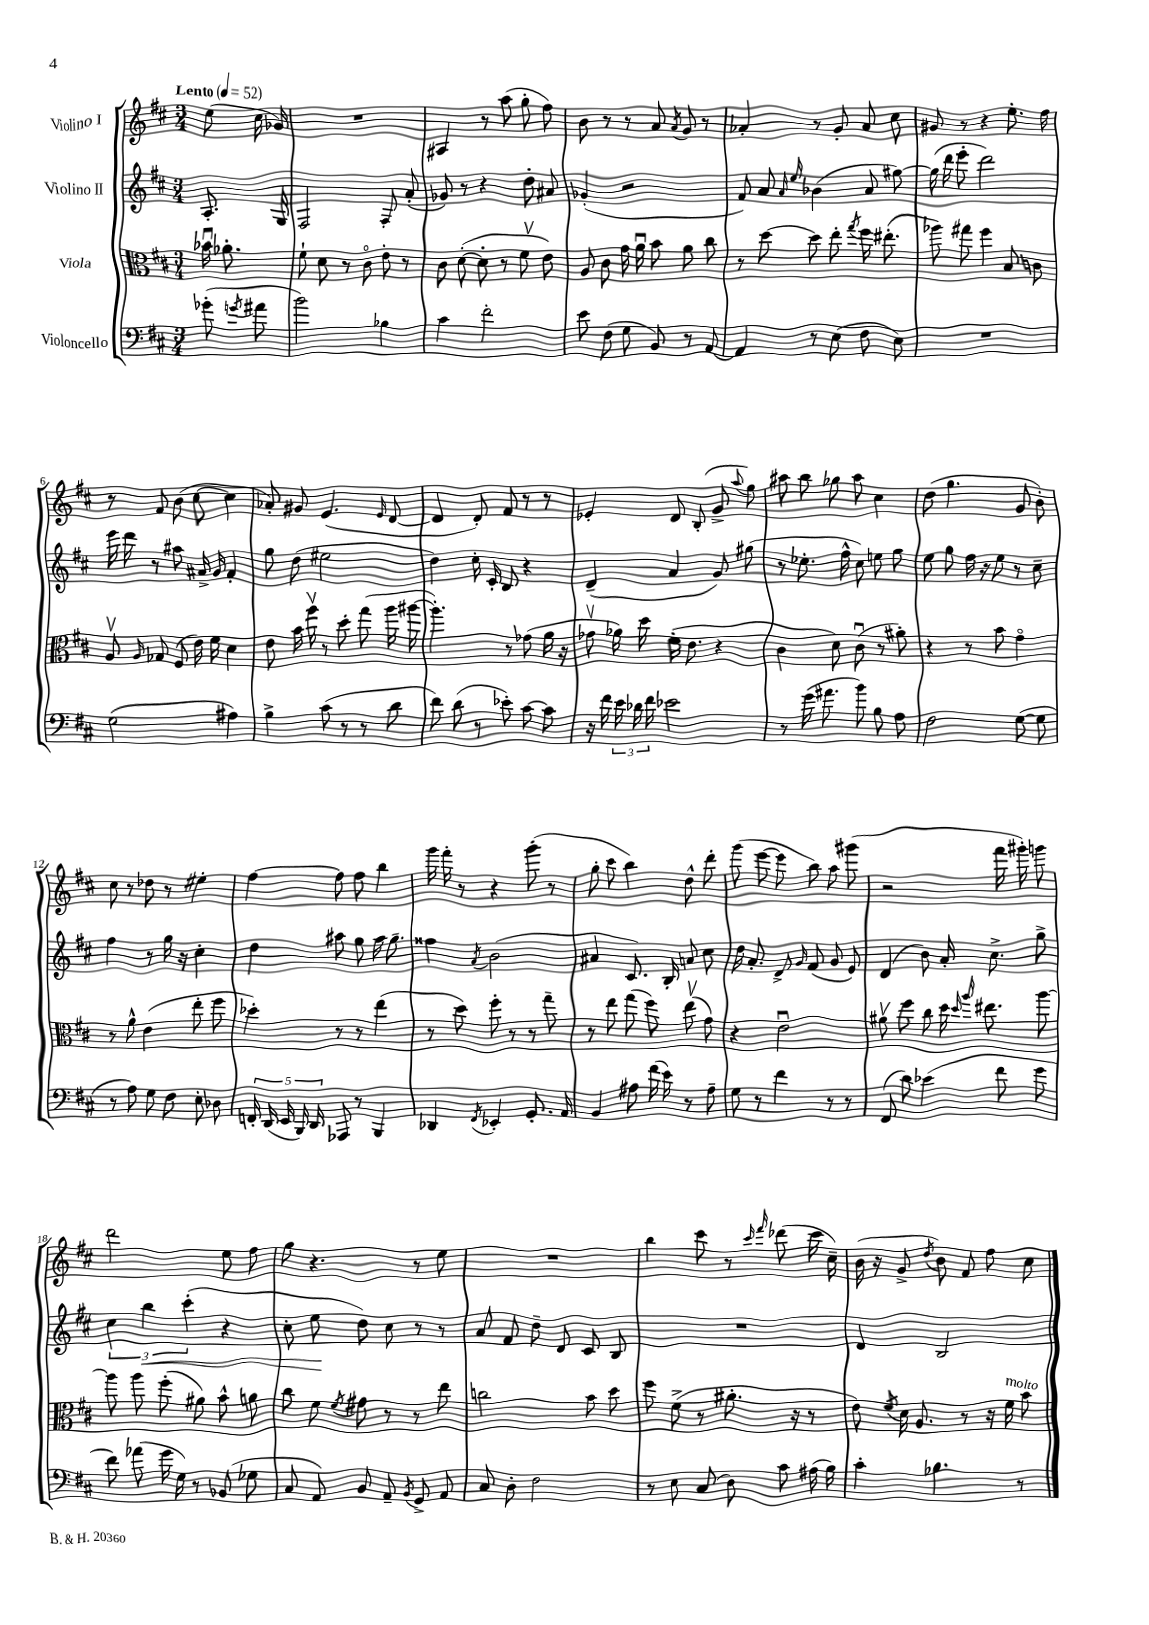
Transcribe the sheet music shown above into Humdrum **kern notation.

**kern	**kern	**kern	**kern
*staff4	*staff3	*staff2	*staff1
*clefF4	*clefC3	*clefG2	*clefG2
*k[f#c#]	*k[f#c#]	*k[f#c#]	*k[f#c#]
*M3/4	*M3/4	*M3/4	*M3/4
*MM52	*MM52	*MM52	*MM52
(8g-'\	16b-u\	8.A'/	(8ee\
.	8.a-'\	.	.
8qg/	.	.	.
8a#\	.	.	16cc#\
.	.	16G/	16g-/)
=	=	=	=
2b\)	8f#`\	2F#/	2.r
.	8d\	.	.
.	8r	.	.
.	8c#o\	.	.
4B-\	8e'\	8F#'/	.
.	8r	(8a'/	.
=	=	=	=
4c#\	8c#\	8g-/)	4A#/
.	([8d'\	8r	.
2f#'\	8d'\]	4r	8r
.	8r	.	(8aa\
.	8f#v\	8dd'\	8gg'\
.	8e\)	8a#/	8ff#\)
=	=	=	=
8e\	8A/	(4g-'/	8b\
(8F#\	8c#\	.	8r
8G\	16g\	2r	8r
.	16au\	.	.
8BB/)	8b\	.	8a/
.	.	.	8qa/
8r	8a\	.	8g/
[8AA/	8cc#\	.	8r
=	=	=	=
4AA/]	8r	8f#/)	4a-'/
.	[8dd\	8a/	.
.	.	16qqa/	.
.	.	16qqee/	.
8r	8dd\]	(4b-\	8r
(8E\	8ee'\	.	8g'/
.	8qgg/	.	.
8F#\	16ff#\	8a/	8a-/
.	(8.ee#'\	.	.
8E\)	.	[8gg#\)	8cc#\
=	=	=	=
2.r	8aa-\)	(16gg#\]	8g#/
.	.	16ddd\	.
.	8gg#\	8eee'\	8r
.	4ff#\	2ddd\)	4r
.	8B/	.	8.ee'\
.	8c\	.	.
.	.	.	16ff#\
=	=	=	=
(2G\	8Av/	16eee\	8r
.	.	16ddd\	.
.	16qqA/	.	.
.	8G-/	8r	8f#/
.	(8F#/	8aa#\	(8b\
.	16e\)	16a#^/	[8cc#\
.	16f#\	16g/	.
4A#\)	4d\	4f#'/	4cc#\]
=	=	=	=
4B^\	8e\	8gg\	8a-'/)
.	16b\	(8dd\	8g#/
.	16ff#v\	.	.
(8c#\	8r	2ee#\	(4.e/
8r	8dd'\	.	.
8r	(8gg\	.	.
.	.	.	16qqe/
8d\	16aa\	.	[8d/
.	[16aa#\	.	.
=	=	=	=
8f#\)	4.aa#'\])	4dd\)	4d/]
(8d\	.	.	.
8r	.	16cc#'\	8d'/)
.	.	16c#'/	.
8e-'\)	8r	8B/	8f#/
[8c#\	(8g-\	4r	8r
8c#\]	16a\	.	8r
.	16r	.	.
=	=	=	=
16r	8g-v\	(4d~/	4e-'/
16f#\	.	.	.
24e\	16a-\)	.	.
24d-\	.	.	.
.	16dd\	.	.
24f#\	.	.	.
2e-\	(16f#'\	4a/	8d/
.	8.e\	.	.
.	.	.	(8B'/
.	4r	8g/)	8g^/
.	.	.	8qqaa/
.	.	(8gg#\	8gg\)
=	=	=	=
8r	4c#\	8r	8aa#\
(16g\	.	8.ee-'\	8bb\
8.a#\	.	.	.
.	8d\)	.	8gg-\
.	.	16ff#^^\	.
8b\)	(8c#u\	8cc#\)	8aa#\
8B\	8r	8ee\	4cc#\
8A\	8a#'\)	8gg\	.
=	=	=	=
2F#\	4r	8ee\	(8dd\
.	.	8gg\	4.gg\
.	8r	16ff#\	.
.	.	16r	.
.	8b\	8ee\	.
([8G\	4go\	8r	8g/
8G\]	.	8cc#~\	8b'\)
=	=	=	=
8r	8r	4ff#\	8cc#\
8A\)	8a^^\	.	8r
8G\	(4e\	8r	8dd-\
8F#\	.	16gg\	8r
.	.	16r	.
8E'\	8ee'\	4cc#'\	4ee#'\
8D-\	8ff#\	.	.
=	=	=	=
20FF'/	4dd-'\)	4dd\	[4ff#\
(20DD/	.	.	.
20EE/	.	.	.
20BBB/)	.	.	.
20DD/	.	.	.
8AAA-/	8r	8aa#\	8ff#\]
8r	8r	8gg\	8ff#\
4BBB/	(4ee\	16aa#\	4bb\
.	.	8.gg~\	.
=	=	=	=
4DD-/	8r	4ff##\	16ggg\
.	.	.	16fff#'\
.	8dd\)	.	8r
8qFF#/	.	8qa/	.
4EE-'/	8ff#'\	(2b\	4r
.	8r	.	.
8.GG'/	8r	.	(8ggg'\
.	8gg~\	.	8r
16AA/	.	.	.
=	=	=	=
4BB/	8r	4a#/	8gg'\
.	8ee\	.	8ccc#\
8A#\	(8gg\	8.c#/)	4bb\)
(16f#\	8ff#\)	.	.
16e\)	.	16B'/	.
8r	(8eev\	8a/	8dd^^\
8A#~\	8g\)	8cc#\	8ddd'\
=	=	=	=
8G\	4r	16dd\	(8ggg\
.	.	8.a'/	.
8r	.	.	[8eee\
4f#\	2eu\	8d^/	8eee\]
.	.	16qqg/	.
.	.	(8f#/	8bb\)
8r	.	8g/	8aa\
8r	.	8e/)	(8ggg#\
=	=	=	=
(8FF#/	8a#v\	(4d/	2r
8d\)	8ff#\	.	.
(4e-\	8cc#\	8b\)	.
.	16dd\	16a'/	.
.	16qqdd/	.	.
.	16qqaa/	.	.
.	8.ee#\	8.cc#^\	.
8f#\	.	.	16fff#\
.	.	.	16ggg#'\)
8g\	[8aa\	8gg^\	8ggg\
=	=	=	=
8f#\)	8aa\]	6cc#\	2ddd\
(8a-\	8aa\	.	.
.	.	6bb\	.
16g\	(8ff#'\	.	.
16G\)	.	.	.
.	.	(6ccc#'\	.
8r	8a#\)	.	.
(8BB-/	8b^^\	4r	8ee\
8G-\	8a\	.	8ff#\
=	=	=	=
8C#/	8cc#\	8cc#'\	8gg\
8AA/)	8f#\	8ee\	4.r
.	8qf#/	.	.
8BB/	8g#\	8dd\)	.
8AA~/	8r	8cc#\	.
8qBB/	.	.	.
8GG^/	8r	8r	8r
8AA/	8ee\	8r	8ee\
=	=	=	=
8C#/	2cc\	8a/	2.r
8D'\	.	8f#/	.
2F#\	.	8dd~\	.
.	.	8d/	.
.	8b\	8c#/	.
.	8dd\	8B/	.
=	=	=	=
8r	8ff#\	2.r	4bb\
8E\	(8f#^\	.	.
(8C#/	8r	.	8ccc#\
8D\)	8.a#'\	.	8r
.	.	.	16qqccc#/
.	.	.	16qqfff#/
8c#\	.	.	(8ddd-\
.	16r	.	.
(16A#\	8r	.	16ccc#\
16B\)	.	.	16cc#~\)
=	=	=	=
4c#'\	8e\)	4d/	(16b\
.	.	.	16r
.	8qf#/	.	.
.	16d\	.	8g^/
.	8.A/	.	.
.	.	.	8qdd/
4.B-\	.	2B/	8b\)
.	8r	.	8f#/
.	16r	.	8ff#\
.	16f#\	.	.
8r	8b\	.	8cc#\
==	==	==	==
*-	*-	*-	*-
